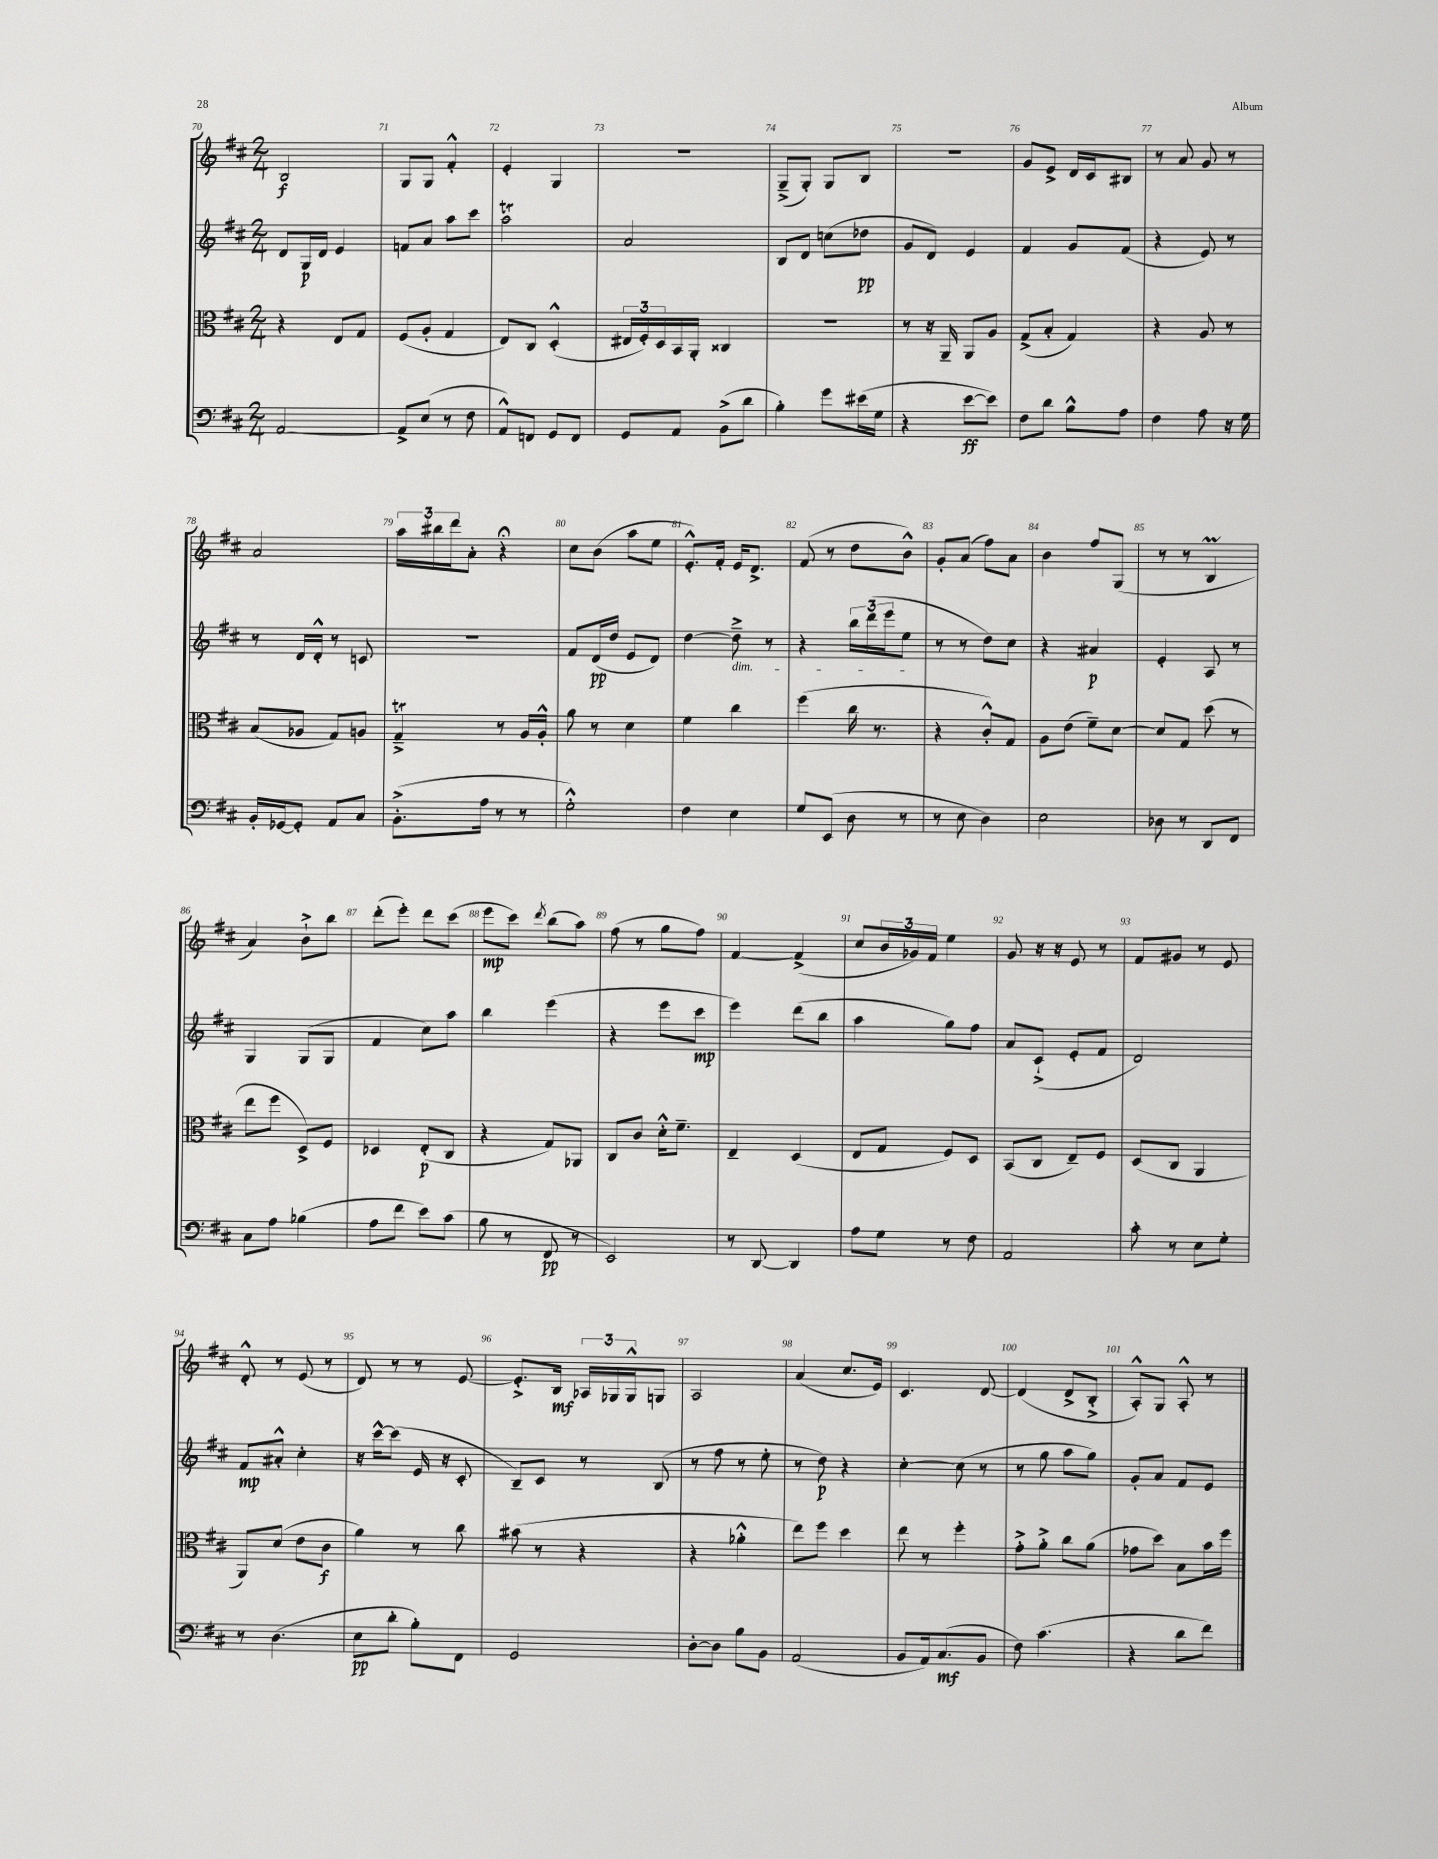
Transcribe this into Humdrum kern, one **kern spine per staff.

**kern	**dynam	**kern	**dynam	**kern	**dynam	**kern	**dynam
*part4	*part4	*part3	*part3	*part2	*part2	*part1	*part1
*staff4	*staff4	*staff3	*staff3	*staff2	*staff2	*staff1	*staff1
*clefF4	*	*clefC3	*	*clefG2	*	*clefG2	*
*k[f#c#]	*	*k[f#c#]	*	*k[f#c#]	*	*k[f#c#]	*
*M2/4	*	*M2/4	*	*M2/4	*	*M2/4	*
=70	=70	=70	=70	=70	=70	=70	=70
[2AA/	.	4r	.	8d/L	.	2B/	f
.	.	.	.	16G/L	p	.	.
.	.	.	.	16d/JJ	.	.	.
.	.	8E/L	.	4e/	.	.	.
.	.	8G/J	.	.	.	.	.
=71	=71	=71	=71	=71	=71	=71	=71
8AA^/L]	.	(8F#/L	.	8fn/L	.	8G/L	.
(8E/J	.	8A'/J	.	8a/J	.	8G/J	.
8r	.	4G/	.	8aa\L	.	4f#'^^/	.
8F#\	.	.	.	8ccc#\J	.	.	.
=72	=72	=72	=72	=72	=72	=72	=72
8AA^^/L)	.	8E/L)	.	2aaT\	.	4e'/	.
8FFn/J	.	8C#/J	.	.	.	.	.
8GG/L	.	(4D'^^/	.	.	.	4G/	.
8FF/J	.	.	.	.	.	.	.
=73	=73	=73	=73	=73	=73	=73	=73
8GG/L	.	24E#X/LL	.	2a/	.	2r	.
.	.	24F#'/)	.	.	.	.	.
.	.	24D/	.	.	.	.	.
8AA/J	.	16BB/	.	.	.	.	.
.	.	16AA'/JJ	.	.	.	.	.
(8BB^\L	.	4C##X/	.	.	.	.	.
8d\J	.	.	.	.	.	.	.
=74	=74	=74	=74	=74	=74	=74	=74
4B'\)	.	2r	.	8B/L	.	(8G~^/L	.
.	.	.	.	8d/J	.	8G'/J)	.
8g\L	.	.	.	(8ccn\L	.	8G/L	.
(16e#X\L	.	.	.	8dd-X\J	pp	8B/J	.
16G\JJ	.	.	.	.	.	.	.
=75	=75	=75	=75	=75	=75	=75	=75
4r	.	8r	.	8g/L	.	2r	.
.	.	16r	.	8d/J)	.	.	.
.	.	16AA~/	.	.	.	.	.
[8e\L	ff	8AA/L	.	4e/	.	.	.
8e\J])	.	8A/J	.	.	.	.	.
=76	=76	=76	=76	=76	=76	=76	=76
8F#\L	.	(8G^/L	.	4f#/	.	8g/L	.
8d\J	.	8B'/J	.	.	.	8e^/J	.
8B^^\L	.	4G/)	.	8g/L	.	16d/LL	.
.	.	.	.	.	.	16c#/J	.
8A\J	.	.	.	(8f#/J	.	8B#X/J	.
=77	=77	=77	=77	=77	=77	=77	=77
4F#\	.	4r	.	4r	.	8r	.
.	.	.	.	.	.	8a/	.
8A\	.	8A/	.	8e/)	.	8g/	.
16r	.	8r	.	8r	.	8r	.
16G\	.	.	.	.	.	.	.
!!LO:LB:g=z
=78	=78	=78	=78	=78	=78	=78	=78
16BB'/LL	.	(8B/L	.	8r	.	2a/	.
[16GG-X/J	.	.	.	.	.	.	.
8GG-'/J]	.	8A-X/J	.	16d/LL	.	.	.
.	.	.	.	16d'^^/JJ	.	.	.
8AA/L	.	8G/L)	.	8r	.	.	.
8C#/J	.	8An/J	.	8cn/	.	.	.
=79	=79	=79	=79	=79	=79	=79	=79
(8.BB'^\L	.	4GT~^/	.	2r	.	24aa\LL	.
.	.	.	.	.	.	24bb#X\	.
.	.	.	.	.	.	24ddd\J	.
.	.	.	.	.	.	8a'\J	.
16A\Jk	.	.	.	.	.	.	.
8r	.	8r	.	.	.	4r;<	.
8r	.	16A/LL	.	.	.	.	.
.	.	16A'^^/JJ	.	.	.	.	.
=80	=80	=80	=80	=80	=80	=80	=80
2G'^^\)	.	8a\	.	8f#/L	.	8cc#\L	.
.	.	8r	.	(16d/L	pp	(8b\J	.
.	.	.	.	16dd/JJ	.	.	.
.	.	4d\	.	8e/L	.	8aa\L	.
.	.	.	.	8d/J)	.	8ee\J	.
=81	=81	=81	=81	=81	=81	=81	=81
4F#\	.	4f#\	.	[4dd\	.	8.e'^^/L)	.
.	.	.	.	.	.	16f#'/Jk	.
!	!	!	!	!LO:TX:b:i:t=dim.	!	!	!
4E\	.	4cc#\	.	8dd~^\]	.	16e/KL	.
.	.	.	.	.	.	8.d^/J	.
.	.	.	.	8r	.	.	.
=82	=82	=82	=82	=82	=82	=82	=82
8G/L	.	(4ff#\	.	4r	.	(8f#/	.
(8EE/J	.	.	.	.	.	8r	.
8D\	.	16cc#\	.	24bb\LL	.	8dd\L	.
.	.	.	.	(24ddd\	.	.	.
.	.	8.r	.	.	.	.	.
.	.	.	.	24eee\J	.	.	.
8r	.	.	.	8ee\J	.	8b^^\J)	.
=83	=83	=83	=83	=83	=83	=83	=83
8r	.	4r	.	8r	.	8g'/L	.
8E\	.	.	.	8r	.	(8a/J	.
4D\)	.	8c#'^^/L)	.	8dd\L)	.	8ff#\L)	.
.	.	8G/J	.	8cc#\J	.	8a\J	.
=84	=84	=84	=84	=84	=84	=84	=84
2E\	.	8A\L	.	4r	.	4b\	.
.	.	(8e\J	.	.	.	.	.
.	.	8f#~\L)	.	4a#X/	p	8ff#/L	.
.	.	[8d\J	.	.	.	(8G/J	.
=85	=85	=85	=85	=85	=85	=85	=85
8D-X\	.	8d/L]	.	4e'/	.	8r	.
8r	.	8G/J	.	.	.	8r	.
8DD/L	.	(8dd\	.	8A/	.	4BM/	.
8FF#/J	.	8r	.	8r	.	.	.
!!LO:LB:g=z
=86	=86	=86	=86	=86	=86	=86	=86
8C#\L	.	8ee\L	.	4G/	.	4a/)	.
8A\J	.	8ff#\J	.	.	.	.	.
(4B-X\	.	8D^/L)	.	(8G/L	.	8b`^\L	.
.	.	8F#/J	.	8G/J	.	8bb\J	.
=87	=87	=87	=87	=87	=87	=87	=87
8A\L	.	4D-X/	.	4f#/	.	(8ddd'\L	.
8f#\J	.	.	.	.	.	8eee'\J)	.
8e\L)	.	(8E'/L	p	8cc#\L)	.	8ddd\L	.
(8c#\J	.	8C#/J	.	8aa\J	.	(8ccc#\J	.
=88	=88	=88	=88	=88	=88	=88	=88
8B\	.	4r	.	4bb\	.	8eee\L	mp
8r	.	.	.	.	.	8ccc#\J)	.
.	.	.	.	.	.	8qddd/	.
8FF#/	pp	8G/L)	.	(4eee\	.	(8bb\L	.
8r	.	8AA-X/J	.	.	.	8aa\J)	.
=89	=89	=89	=89	=89	=89	=89	=89
2EE/)	.	8C#/L	.	4r	.	(8ff#\	.
.	.	8c#/J	.	.	.	8r	.
.	.	16d'^^\KL	.	8eee\L	.	8gg\L	.
.	.	8.f#~\J	.	.	.	.	.
.	.	.	.	8ccc#\J	mp	8ff#\J)	.
=90	=90	=90	=90	=90	=90	=90	=90
8r	.	4E~/	.	4eee\)	.	[4f#/	.
[8DD/	.	.	.	.	.	.	.
4DD/]	.	(4D/	.	(8ddd\L	.	(4f#^/]	.
.	.	.	.	8bb\J	.	.	.
=91	=91	=91	=91	=91	=91	=91	=91
8A\L	.	8E/L	.	4aa\	.	8cc#/L	.
8G\J	.	8G/J	.	.	.	24b/L	.
.	.	.	.	.	.	24g-X/)	.
.	.	.	.	.	.	24f#/JJ	.
8r	.	8F#/L)	.	8gg\L)	.	4ee\	.
8F#\	.	8D/J	.	8ff#\J	.	.	.
=92	=92	=92	=92	=92	=92	=92	=92
2AA/	.	(8BB/L	.	8a/L	.	8g/	.
.	.	8C#/J	.	(8c#`^/J	.	16r	.
.	.	.	.	.	.	16r	.
.	.	8E~/L)	.	8e'/L	.	8e/	.
.	.	8F#/J	.	8f#/J	.	8r	.
=93	=93	=93	=93	=93	=93	=93	=93
8c#'\	.	(8D/L	.	2d/)	.	8f#/L	.
8r	.	8C#/J	.	.	.	8g#X/J	.
8E\L	.	4AA/	.	.	.	8r	.
8G'\J	.	.	.	.	.	8e/	.
!!LO:LB:g=z
=94	=94	=94	=94	=94	=94	=94	=94
8r	.	8AA/L)	.	8f#/L	mp	8d'^^/	.
(4.D\	.	(8d/J	.	8a#X'^^/J	.	8r	.
.	.	8e\L	.	4cc#'\	.	(8e/	.
.	.	8c#\J	f	.	.	8r	.
=95	=95	=95	=95	=95	=95	=95	=95
8E\L	pp	4a\)	.	16r	.	8d/)	.
.	.	.	.	[16ccc#^^\KL	.	.	.
8d'\J	.	.	.	(8ccc#\J]	.	8r	.
8B'\L)	.	8r	.	16e/	.	8r	.
.	.	.	.	16r	.	.	.
8FF#\J	.	8cc#\	.	8c#'/	.	[8e/	.
=96	=96	=96	=96	=96	=96	=96	=96
2GG/	.	(8b#X\	.	8B~/L)	.	8.e'^/L]	.
.	.	8r	.	8c#/J	.	.	.
.	.	.	.	.	.	16B/Jk	mf
.	.	4r	.	8r	.	24A-X/LL	.
.	.	.	.	.	.	24G-X/	.
.	.	.	.	.	.	24G-^^/J	.
.	.	.	.	(8B/	.	8Gn/J	.
=97	=97	=97	=97	=97	=97	=97	=97
[8D'\L	.	4r	.	8r	.	2A/	.
8D\J]	.	.	.	8ff#\	.	.	.
8B\L	.	4a-X'^^\	.	8r	.	.	.
8BB\J	.	.	.	8ee'\	.	.	.
=98	=98	=98	=98	=98	=98	=98	=98
(2AA/	.	8ee\L)	.	8r	.	(4a/	.
.	.	8ff#\J	.	8dd\)	p	.	.
.	.	4dd\	.	4r	.	8.cc#/L	.
.	.	.	.	.	.	16e/Jk)	.
=99	=99	=99	=99	=99	=99	=99	=99
8BB/L	.	8ee\	.	[4cc#'\	.	4.c#/	.
16AA/k)	.	8r	.	.	.	.	.
(8.C#/	mf	.	.	.	.	.	.
.	.	4ff#'\	.	(8cc#\]	.	.	.
8BB/J	.	.	.	8r	.	[8d/	.
=100	=100	=100	=100	=100	=100	=100	=100
8F#\)	.	8g'^\L	.	8r	.	(4d/]	.
(4.c#\	.	8a'^\J	.	8gg\	.	.	.
.	.	8cc#\L	.	8aa\L	.	8d^/L	.
.	.	(8a\J	.	8gg\J)	.	8B'^/J	.
=101	=101	=101	=101	=101	=101	=101	=101
4r	.	8g-X\L	.	8g'/L	.	8A'^^/L)	.
.	.	8dd\J)	.	8a/J	.	8G/J	.
8d\L	.	8B\L	.	8f#/L	.	8A'^^/	.
8f#\J)	.	16b\L	.	8e/J	.	8r	.
.	.	16ff#\JJ	.	.	.	.	.
==	==	==	==	==	==	==	==
*-	*-	*-	*-	*-	*-	*-	*-
